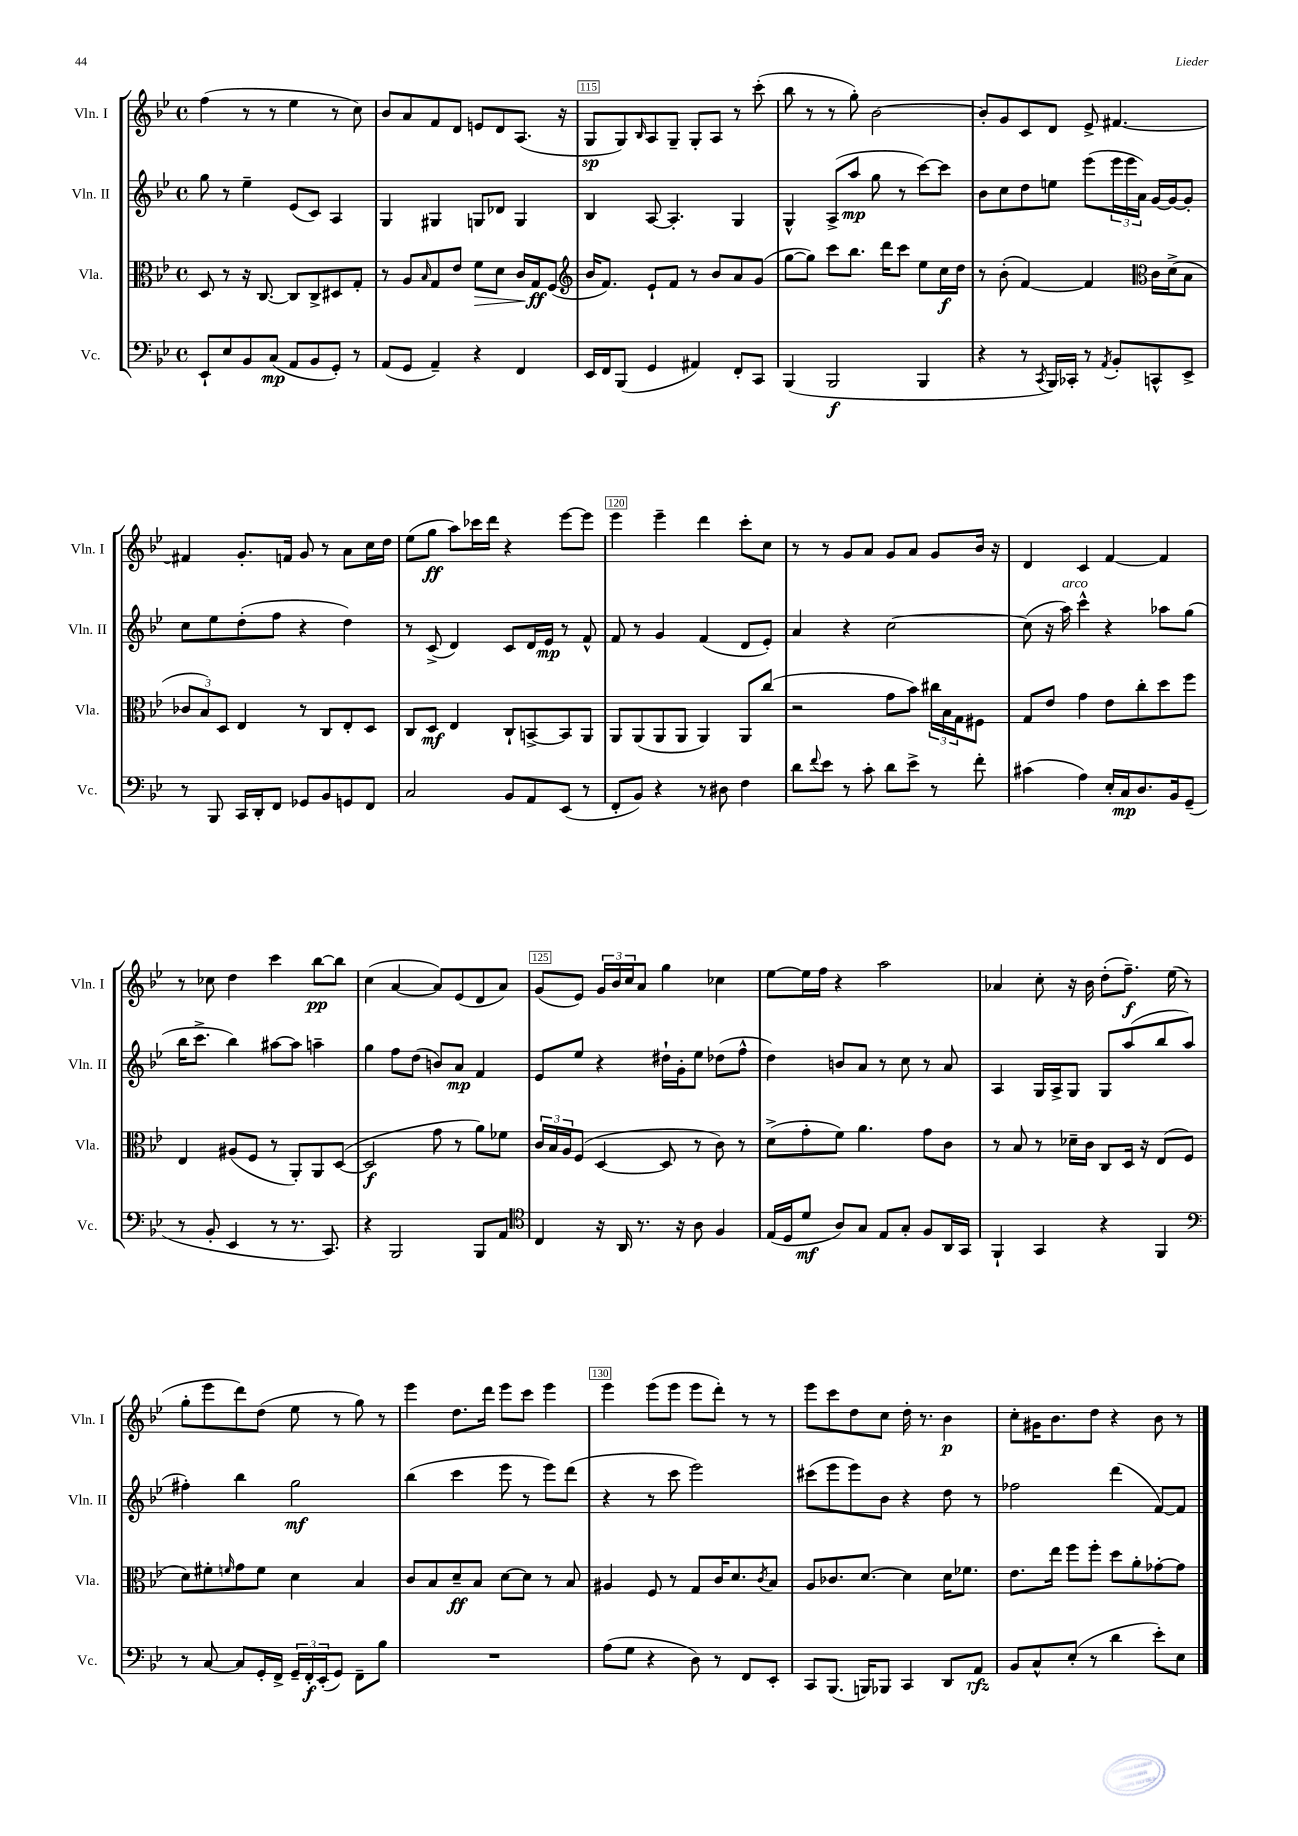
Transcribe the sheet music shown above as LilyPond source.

<<
\new StaffGroup <<
\new Staff = "s0" \with { instrumentName = "Vln. I" shortInstrumentName = "Vln. I" } {
    \clef treble \key bes \major \defaultTimeSignature \time 4/4
    f''4( r8 r8 ees''4 r8 c''8) |
    bes'8 a'8 f'8 d'8 e'8 d'8 a8.( r16 |
    g8\sp g8) \grace { bes16 } a8 g8-- g8-. a8 r8 c'''8-.( |
    bes''8 r8 r8 g''8-.) bes'2~ |
    bes'8-. g'8 c'8 d'8 ees'8-> fis'4.~ |
    fis'4 g'8.-. f'16 g'8 r8 a'8 c''16 d''16 |
    ees''8( g''8\ff a''8) ces'''16 d'''16 r4 ees'''8~ ees'''8 |
    ees'''4 ees'''4-- d'''4 c'''8-. c''8 |
    r8 r8 g'8 a'8 g'8 a'8 g'8 bes'16 r16 |
    d'4 c'4 f'4~ f'4 |
    r8 ces''8 d''4 c'''4 bes''8~\pp bes''8 |
    c''4( a'4~ a'8) ees'8( d'8 a'8) |
    g'8( ees'8) \tuplet 3/2 { g'16 bes'16 c''16 } a'8 g''4 ces''4 |
    ees''8~ ees''16 f''16 r4 a''2 |
    aes'4 c''8-. r16 bes'16 d''8-.( f''8.--\f) ees''16( r8 |
    g''8-. ees'''8 d'''8) d''8( ees''8 r8 g''8) r8 |
    ees'''4 d''8. d'''16 ees'''8 c'''8 ees'''4 |
    ees'''4 ees'''8( ees'''8 ees'''8 d'''8-.) r8 r8 |
    ees'''8 c'''8 d''8 c''8 d''16-. r8. bes'4\p |
    c''8-. gis'16 bes'8. d''8 r4 bes'8 r8 \bar "|." |
}
\new Staff = "s1" \with { instrumentName = "Vln. II" shortInstrumentName = "Vln. II" } {
    \clef treble \key bes \major \defaultTimeSignature \time 4/4
    g''8 r8 ees''4-- ees'8( c'8) a4 |
    g4 gis4 g8 des'8 g4 |
    bes4 a8~ a4.-. g4 |
    g4-^ a8->( a''8\mp g''8 r8 c'''8~) c'''8 |
    bes'8 c''8 d''8 e''8 ees'''8( \tuplet 3/2 { ees'''16 ees'''16 a'16) } g'16~ g'16~ g'8-. |
    c''8 ees''8 d''8-.( f''8 r4 d''4) |
    r8 c'8->( d'4) c'8 d'16 ees'16\mp r8 f'8-^ |
    f'8 r8 g'4 f'4( d'8 ees'8-.) |
    a'4 r4 c''2~ |
    c''8( r16 a''16^\markup { \italic "arco" }) c'''4-^ r4 aes''8 g''8( |
    bes''16 c'''8.-> bes''4) ais''8~ ais''8 a''4-- |
    g''4 f''8 d''8( b'8) a'8\mp f'4 |
    ees'8 ees''8 r4 dis''16-! g'16-. ees''8 des''8( f''8-^ |
    d''4) b'8 a'8 r8 c''8 r8 a'8 |
    a4 g16 a16-> g8 g8 a''8( bes''8 a''8 |
    fis''4-.) bes''4 g''2\mf |
    bes''4( c'''4 ees'''8 r8 ees'''8) d'''8( |
    r4 r8 c'''8 ees'''2) |
    cis'''8( ees'''8 ees'''8) bes'8 r4 d''8 r8 |
    fes''2 d'''4( f'8~) f'8 \bar "|." |
}
\new Staff = "s2" \with { instrumentName = "Vla." shortInstrumentName = "Vla." } {
    \clef alto \key bes \major \defaultTimeSignature \time 4/4
    d8 r8 r16 c8.~ c8 c8-> dis8 g8-. |
    r8 a8 \grace { bes16 } g8 ees'8 f'8\> d'8 c'16\! g16\ff f8( |
    \clef treble bes'16 f'8.) ees'8-! f'8 r8 bes'8 a'8 g'8( |
    g''8~ g''8) c'''8 bes''8. d'''16 c'''8 ees''8 c''16\f d''16 |
    r8 bes'8-.( f'4~) f'4 \clef alto c'16 d'16->( bes8 |
    \tuplet 3/2 { ces'8 bes8) d8 } ees4 r8 c8 ees8-. d8 |
    c8 d8\mf ees4 c8-! b,8~-> b,8 a,8 |
    a,8 a,8( a,8 a,8 a,4) a,8 c''8( |
    r2 g'8 bes'8) \tuplet 3/2 { cis''16 bes16 g16 } fis8 |
    g8 ees'8 g'4 ees'8 c''8-. d''8 f''8 |
    ees4 ais8( f8 r8 a,8-.) a,8 d8~( |
    d2\f g'8 r8 a'8) fes'8 |
    \tuplet 3/2 { c'16 bes16 a16 } f8( d4~ d8 r8 c'8) r8 |
    d'8->( g'8-. f'8) a'4. g'8 c'8 |
    r8 bes8 r8 des'16-- c'16 c8 d16 r16 ees8( f8 |
    d'8) fis'8-. \grace { f'16 } g'8 f'8 d'4 bes4 |
    c'8 bes8 d'8--\ff bes8 d'8~ d'8 r8 bes8 |
    ais4 f8 r8 g8 c'16 d'8. \acciaccatura { c'8 } bes8 |
    a8 ces'8. d'8.~ d'4 d'16 fes'8. |
    ees'8. ees''16 f''8 f''8-. d''8 a'8-. ges'8~-. ges'8 \bar "|." |
}
\new Staff = "s3" \with { instrumentName = "Vc." shortInstrumentName = "Vc." } {
    \clef bass \key bes \major \defaultTimeSignature \time 4/4
    ees,8-! ees8 bes,8 c8\mp( a,8 bes,8 g,8-.) r8 |
    a,8( g,8 a,4--) r4 f,4 |
    ees,16 f,16 bes,,8( g,4 ais,4) f,8-. c,8 |
    bes,,4( bes,,2\f bes,,4 |
    r4 r8 \acciaccatura { c,8 } bes,,16) ces,16-. r8 \acciaccatura { a,8 } bes,8-. c,8-^ ees,8-> |
    r8 bes,,8 c,16 d,16-. f,8 ges,8 bes,8 g,8 f,8 |
    c2 bes,8 a,8 ees,8( r8 |
    f,8-. bes,8) r4 r8 dis8 f4 |
    d'8 \appoggiatura { f'8 } ees'8 r8 c'8-. d'8 ees'8-> r8 f'8-. |
    cis'4( a4) ees16-. c16\mp d8. bes,16 g,8--( |
    r8 bes,8-. ees,4 r8 r8. c,8.) |
    r4 bes,,2 bes,,8 a,8 |
    \clef tenor c4 r16 a,16 r8. r16 a8 f4 |
    ees16( d16 d'8\mf a8) g8 ees8 g8-. f8 a,16 g,16 |
    f,4-! g,4 r4 f,4 |
    \clef bass r8 c8~ c8 g,16-. f,16-> \tuplet 3/2 { g,16-- f,16-.\f ees,16-.( } g,8) f,8-- bes8 |
    R1 |
    a8( g8 r4 d8) r8 f,8 ees,8-. |
    c,8 bes,,8.( b,,16) bes,,8 c,4 d,8 a,8\rfz |
    bes,8 c8-^ ees8-.( r8 d'4 ees'8-.) ees8 \bar "|." |
}
>>
>>
\layout { \context { \Score currentBarNumber = #113 \override BarNumber.break-visibility = ##(#f #t #t) barNumberVisibility = #(every-nth-bar-number-visible 5) \override BarNumber.stencil = #(make-stencil-boxer 0.1 0.3 ly:text-interface::print) } }
